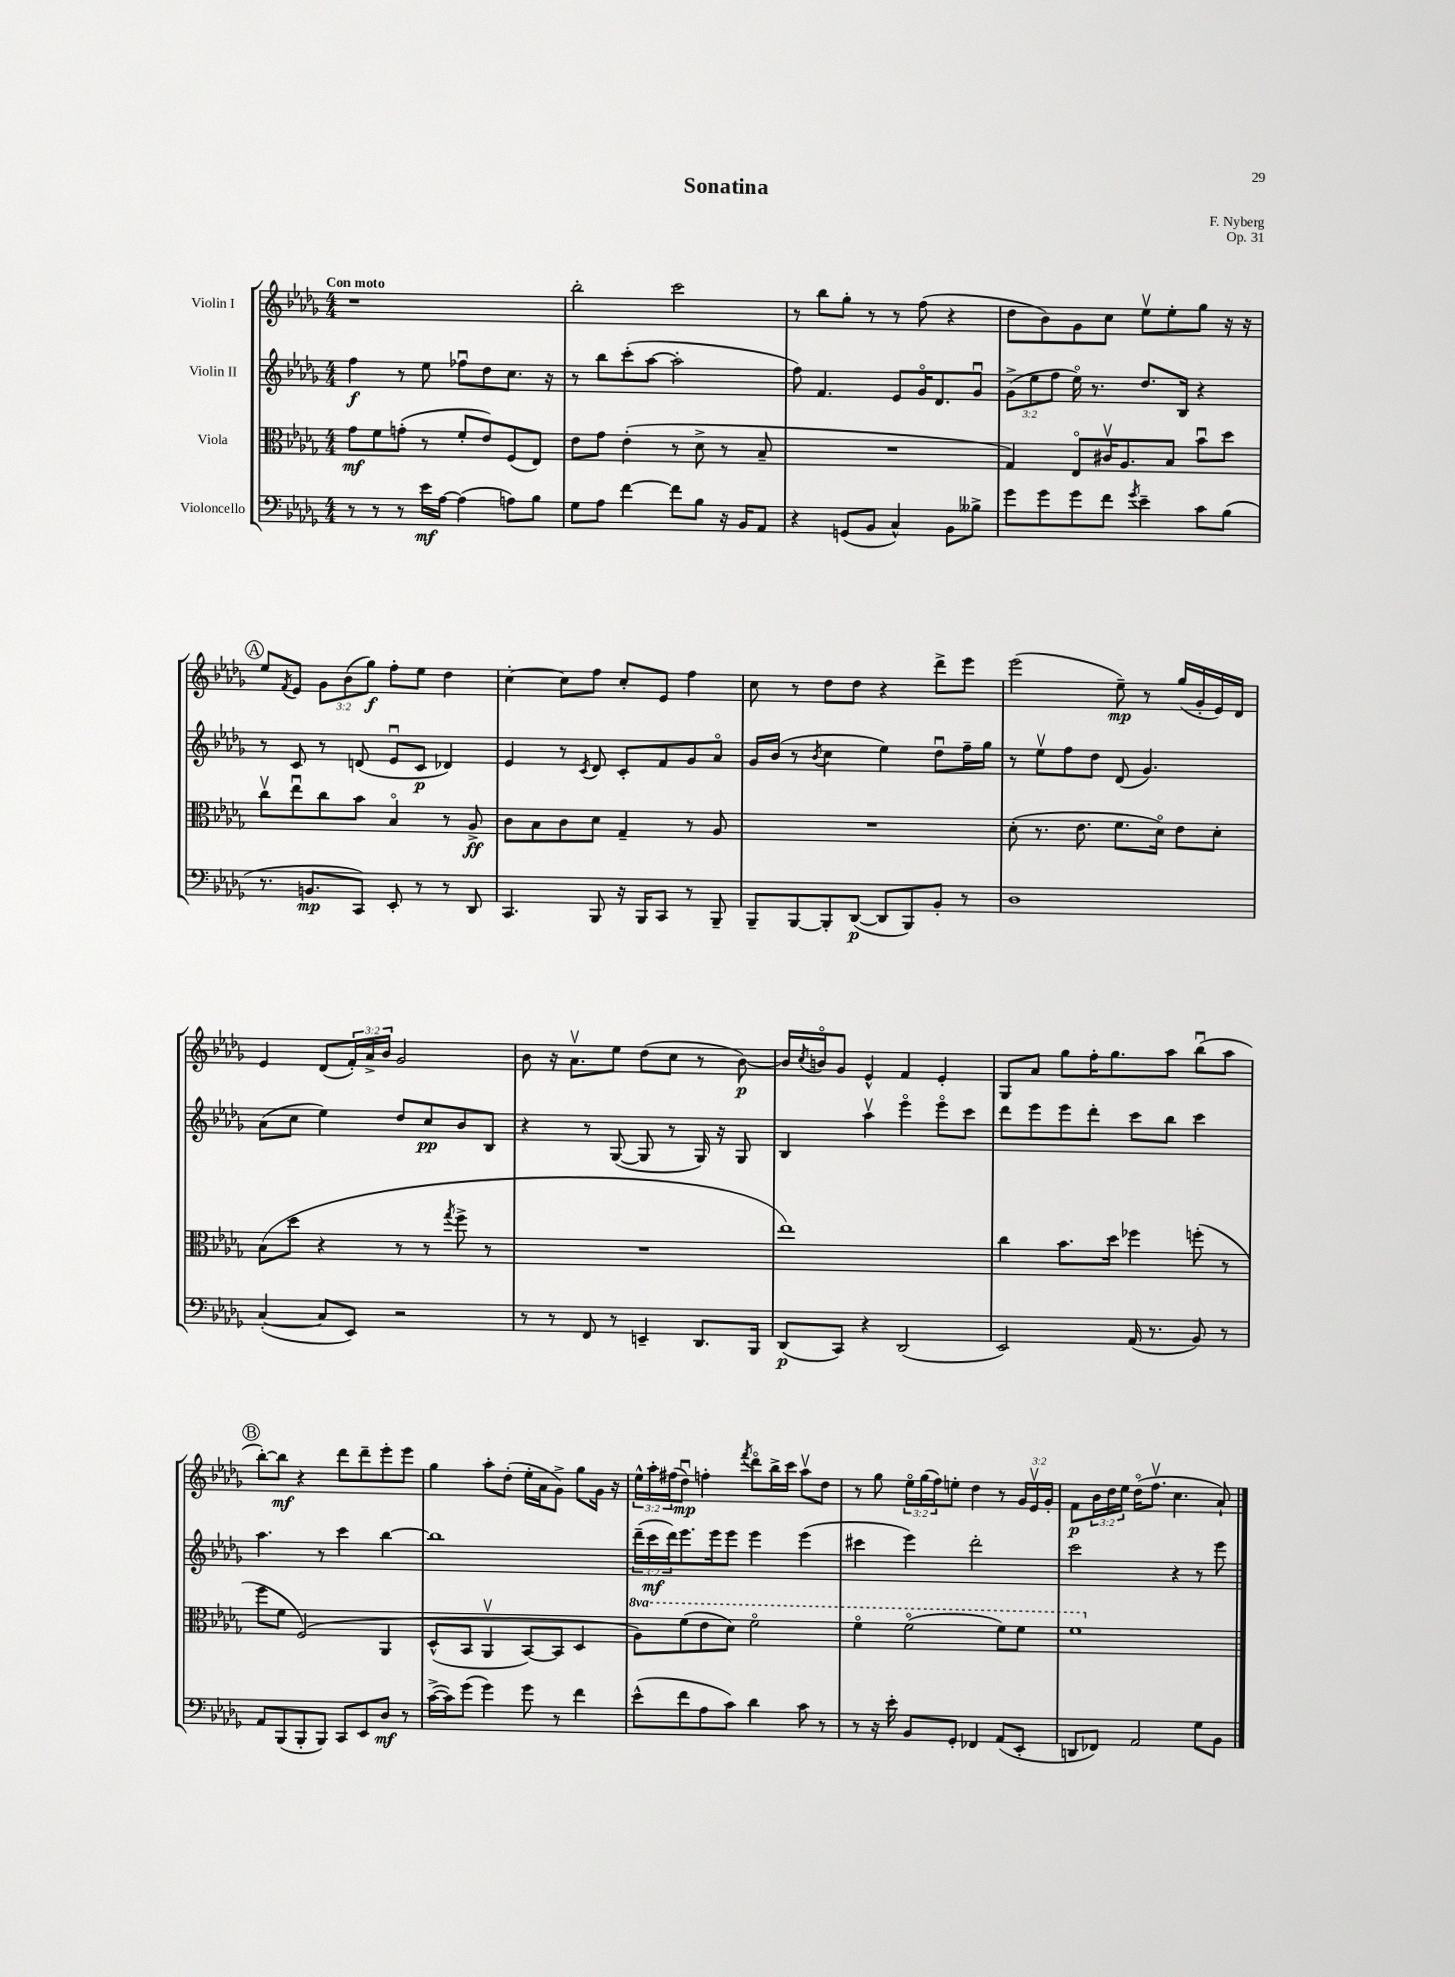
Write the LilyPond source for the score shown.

\header { title = "Sonatina" composer = "F. Nyberg" opus = "Op. 31" }
<<
\new StaffGroup <<
\new Staff = "s0" \with { instrumentName = "Violin I" } {
    \clef treble \key des \major \numericTimeSignature \time 4/4 \override Staff.TupletNumber.text = #tuplet-number::calc-fraction-text \tempo "Con moto"
    r1 |
    bes''2-. c'''2 |
    r8 bes''8 ges''8-. r8 r8 f''8( r4 |
    des''8 bes'8) ges'8 c''8 ees''8\upbow ees''8-. ges''8 r16 r16 |
    \mark \markup { \circle "A" } ees''8 \acciaccatura { f'8 } ees'8 \tuplet 3/2 { ges'8 bes'8( ges''8\f) } f''8-. ees''8 des''4 |
    c''4~-. c''8 f''8 c''8-. ees'8 f''4 |
    c''8 r8 des''8 des''8 r4 des'''8-> ees'''8 |
    ees'''2( ees''8--\mp) r8 ges''16( ges'16-. ees'16) des'16 |
    ees'4 des'8( \tuplet 3/2 { f'16-.) aes'16-> bes'16 } ges'2 |
    bes'8 r16 aes'8.\upbow ees''8 des''8( c''8 r8 bes'8~\p) |
    bes'16 \acciaccatura { c''8 } b'16\flageolet ges'8 ees'4-^ f'4 ees'4-. |
    ges8 aes'8 ges''8 f''16-. ges''8. aes''8 bes''8\downbow( aes''8 |
    \mark \markup { \circle "B" } bes''8~-.) bes''8\mf r4 des'''8 des'''8-- ees'''8-. ees'''8 |
    ges''4 aes''8-. des''8-.( ees''16-. aes'16 ges'8->) ges''8 ges'16 r16 |
    \tuplet 3/2 { ees''16-^ aes''16-. fis''16( } des''8\downbow\mp) f''4-. \acciaccatura { f'''8 } des'''8\flageolet bes''16-> c'''16 aes''8\upbow des''8 |
    r8 ges''8 \tuplet 3/2 { ees''16\flageolet ges''16( f''16) } e''8-. des''4 r8 \tuplet 3/2 { ges'16 ees'16\upbow ges'16-. } |
    f'8\p \tuplet 3/2 { bes'16 des''16 ees''16 } des''16\flageolet( f''8.\upbow c''4. aes'8-!) \bar "|." |
}
\new Staff = "s1" \with { instrumentName = "Violin II" } {
    \clef treble \key des \major \numericTimeSignature \time 4/4 \override Staff.TupletNumber.text = #tuplet-number::calc-fraction-text
    f''4\f r8 ees''8 fes''8\downbow des''8 c''8. r16 |
    r8 bes''8 c'''8-.( aes''8~ aes''2-. |
    f''8) f'4. ees'8 ges'16\flageolet des'8. ges'8\downbow |
    \tuplet 3/2 { ges'8->( ees''8 f''8 } ees''16\flageolet) r8. des''8. bes16 r4 |
    \mark \markup { \circle "A" } r8 c'8 r8 d'8( ees'8\downbow c'8\p des'4) |
    ees'4 r8 \acciaccatura { c'8 } des'8 c'8-. f'8 ges'8 aes'8\flageolet |
    ges'16 bes'16( r8 \acciaccatura { bes'8 } c''4 ees''4) des''8\downbow f''16-- ges''16 |
    r8 ees''8\upbow f''8 des''8 des'8( ges'4.) |
    aes'8( c''8 ees''4) des''8 c''8\pp bes'8 bes8 |
    r4 r8 ges8~( ges8 r8 ges16) r16 ges8 |
    bes4 aes''4\upbow ees'''4\flageolet ees'''8\flageolet c'''8 |
    des'''8 ees'''8 ees'''8 des'''8-. c'''8 bes''8 c'''4 |
    \mark \markup { \circle "B" } aes''4. r8 c'''4 bes''4~ |
    bes''1 |
    \tuplet 3/2 { des'''16--( c'''16\mf des'''16) } ees'''8. ees'''16 ees'''8 ees'''4 ees'''4( |
    cis'''4 ees'''4) des'''2-. |
    c'''2 r4 r8 ees'''8 \bar "|." |
}
\new Staff = "s2" \with { instrumentName = "Viola" } {
    \clef alto \key des \major \numericTimeSignature \time 4/4 \set Staff.ottavationMarkups = #ottavation-simple-ordinals
    ges'8\mf f'8 g'8-.( r8 f'8-. ees'8) f8( ees8) |
    ees'8 ges'8 ees'4-.( r8 des'8-> r8 bes8-- |
    R1 |
    ges4) ees8\flageolet cis'16\upbow aes8. bes8 bes'8\downbow des''8 |
    \mark \markup { \circle "A" } c''8\upbow ees''8\downbow c''8 bes'8 bes4\flageolet r8 aes8->\ff |
    c'8 bes8 c'8 des'8 ges4-- r8 aes8 |
    R1 |
    des'8-.( r8. ees'8. f'8. des'16\flageolet) ees'8 des'8-. |
    bes8( des''8 r4 r8 r8 \acciaccatura { ges''8 } f''8-> r8 |
    R1 |
    ees''1) |
    c''4 bes'8. des''16 fes''4 f''8-.( r8 |
    \mark \markup { \circle "B" } f''8 f'8 f2)\( aes,4 |
    des8-^( bes,8 aes,4\upbow bes,8~) bes,8 des4 |
    \ottava #1 aes'8\) f''8( ees''8 des''8) f''2\flageolet |
    f''4\flageolet f''2\flageolet( f''8) f''8 |
    f''1 \ottava #0 \bar "|." |
}
\new Staff = "s3" \with { instrumentName = "Violoncello" } {
    \clef bass \key des \major \numericTimeSignature \time 4/4
    r8 r8 r8 ees'16\mf aes16~ aes4( a8) bes8 |
    ges8 aes8 f'4~ f'8 bes8 r16 bes,16 aes,8 |
    r4 g,8( bes,8 c4-^) bes,8 beses8-> |
    ges'8 ges'8 ges'8 f'8 \acciaccatura { ges'8 } ees'4-- c'8 bes8( |
    \mark \markup { \circle "A" } r8. b,8.\mp c,8) ees,8-. r8 r8 des,8 |
    c,4. bes,,8 r16 bes,,16 c,8 r8 bes,,8-- |
    bes,,8-- bes,,8~ bes,,8-. des,8~\p( des,8 bes,,8) bes,8-. r8 |
    des1 |
    c4~-.( c8 ees,8) r2 |
    r8 r8 f,8 r8 e,4-- des,8. bes,,16 |
    des,8\p( c,8) r4 des,2( |
    ees,2) aes,16( r8. bes,8) r8 |
    \mark \markup { \circle "B" } aes,8 bes,,8( bes,,8-. bes,,8) c,8 ees,8 des8\mf r8 |
    c'16~->( c'16) ges'8( ges'4) ges'8 r8 f'4 |
    ees'8-^( f'8 aes8 c'8) des'4 c'8 r8 |
    r8 r16 ees'16-. bes,8 ges,8-. fes,4 aes,8( ees,8-. |
    d,8 fes,8) aes,2 ges8 bes,8 \bar "|." |
}
>>
>>
\layout { \context { \Score \remove "Bar_number_engraver" } }
